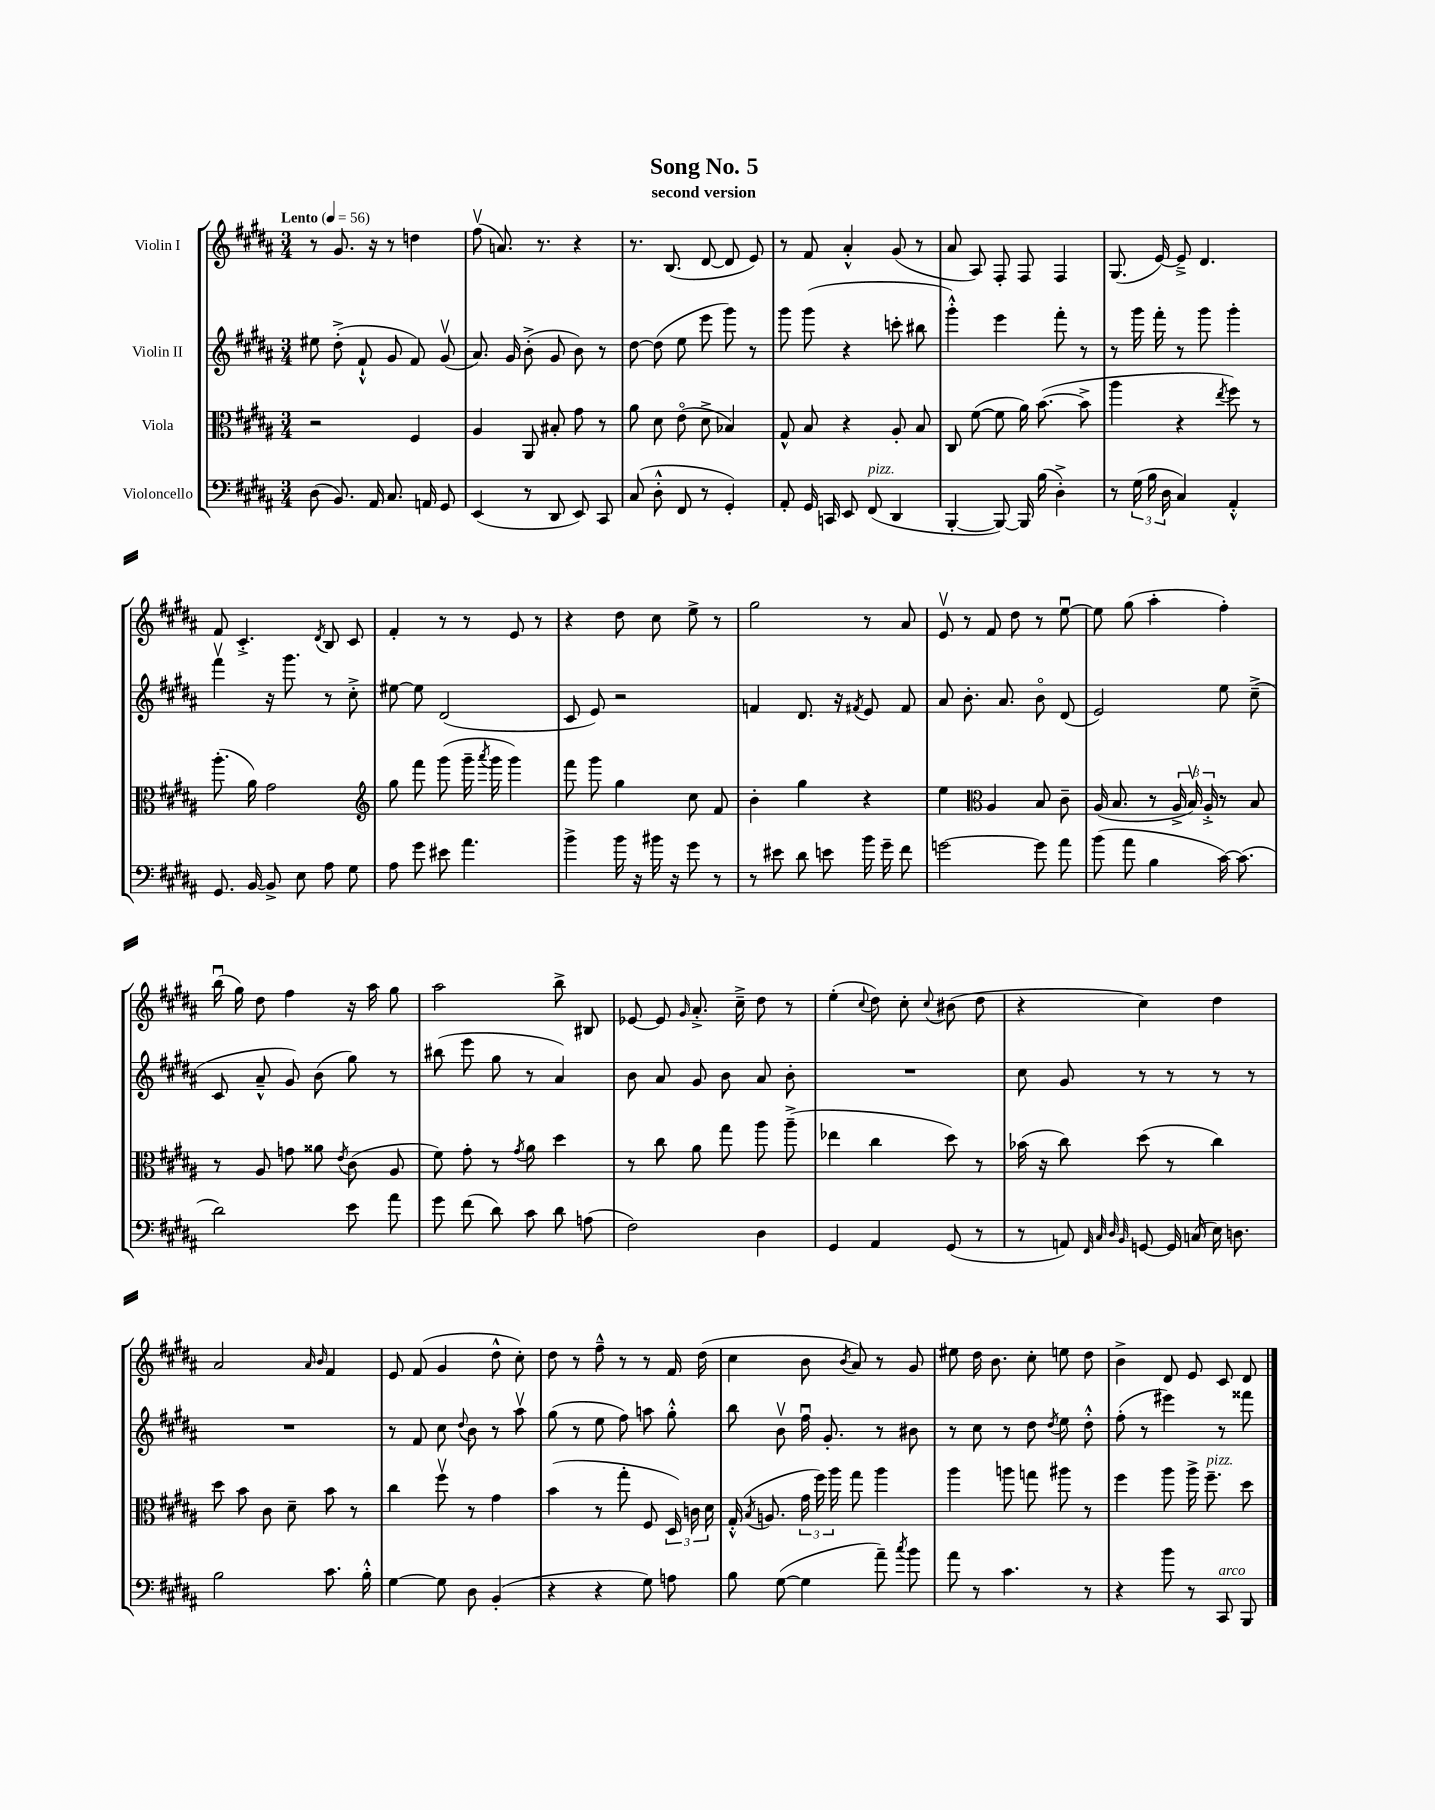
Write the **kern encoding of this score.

**kern	**kern	**kern	**kern
*part4	*part3	*part2	*part1
*staff4	*staff3	*staff2	*staff1
*I"Violoncello	*I"Viola	*I"Violin II	*I"Violin I
*clefF4	*clefC3	*clefG2	*clefG2
*k[f#c#g#d#a#]	*k[f#c#g#d#a#]	*k[f#c#g#d#a#]	*k[f#c#g#d#a#]
*M3/4	*M3/4	*M3/4	*M3/4
*MM56	*MM56	*MM56	*MM56
=1	=1	=1	=1
!	!	!	!LO:TX:a:B:t=Lento
(8D#\	2r	8ee#X\	8r
8.BB/)	.	(8dd#'^\	8.g#/
.	.	8f#`^^/	.
16AA#/	.	.	16r
8.C#/	.	8g#/	8r
.	4F#/	8f#/)	4ddn\
16AAn/	.	.	.
8GG#/	.	(8g#v/	.
=2	=2	=2	=2
(4EE/	4A#/	8.a#/)	(8ff#v\
.	.	.	8.an/)
.	.	16g#/	.
8r	8AA#/	(8b'^\	.
.	.	.	8.r
8DD#/	8B#X'/	8g#/	.
8EE/)	8g#\	8b\)	4r
8CC#/	8r	8r	.
=3	=3	=3	=3
(8C#/	8a#\	[8dd#\	8.r
8D#'^^\	8d#\	(8dd#\]	.
.	.	.	(8.B/
8FF#/	(8e\	8ee\	.
8r	8d#^\	8eee\	[8d#/
4GG#'/)	4B-X/)	8ggg#\)	8d#/]
.	.	8r	8e/)
=4	=4	=4	=4
8AA#'/	8G#^^/	8ggg#\	8r
16GG#/	8B/	(8ggg#\	8f#/
16CCn/	.	.	.
8EE/	4r	4r	4a#'^^/
!LO:TX:a:i:t=pizz.	!	!	!
(8FF#/	.	.	.
4DD#/	8A#'/	8cccn'\	(8g#/
.	8B/	8bb#X\	8r
=5	=5	=5	=5
[4BBB'/	8C#/	4ggg#'^^\)	8a#/
.	([8f#\	.	8A#/)
8BBB/_)	8f#\]	4eee\	8F#'/
16BBB/]	16a#\)	.	8F#/
(16B\	([8.b\	.	.
4D#'^\)	.	8fff#'\	4F#/
.	8b^\]	8r	.
=6	=6	=6	=6
8r	4aa#\	8r	(8.G#/
(24G#\	.	16ggg#\	.
24B\	.	.	.
.	.	16fff#'\	[16e/)
24D#\	.	.	.
4C#/)	4r	8r	8e~^/]
.	.	8ggg#\	4.d#/
.	8qee/	.	.
4AA#'^^/	8ff#\)	4ggg#'\	.
.	8r	.	.
!!LO:LB:g=z
=7	=7	=7	=7
8.GG#/	(8.aa#'\	4fff#v\	8f#/
.	.	.	4.c#'^/
[16BB/	16a#\)	.	.
8BB^/]	2g#\	16r	.
.	.	8.ggg#\	.
8E\	.	.	.
.	.	.	8qd#/
8A#\	.	8r	8B/
8G#\	.	8cc#'^\	8c#/
=8	=8	=8	=8
*	*clefG2	*	*
8A#\	8gg#\	[8ee#X\	4f#'/
8g#\	8fff#\	8ee#\]	.
8e#X\	(8ggg#\	(2d#/	8r
4.a#\	16ggg#~\	.	8r
.	8qaaa#/	.	.
.	16ggg#\	.	.
.	4ggg#\)	.	8e/
.	.	.	8r
=9	=9	=9	=9
4b^\	8fff#\	8c#/	4r
.	8ggg#\	8e/)	.
16b\	4gg#\	2r	8dd#\
16r	.	.	.
16b#X\	.	.	8cc#\
16r	.	.	.
8g#\	8cc#\	.	8ee^\
8r	8f#/	.	8r
=10	=10	=10	=10
8r	4b'\	4fn/	2gg#\
8e#X\	.	.	.
8d#\	4gg#\	8.d#/	.
8en\	.	.	.
.	.	16r	.
.	.	8qf#X/	.
16b\	4r	8e/	8r
16g#~\	.	.	.
8f#\	.	8f#/	8a#/
=11	=11	=11	=11
[2gn\	4ee\	8a#/	8ev/
.	.	8.b'\	8r
*	*clefC3	*	*
.	4A#/	.	8f#/
.	.	8.a#/	.
.	.	.	8dd#\
8g\]	8B/	8b\	8r
8a#\	8c#~\	(8d#/	[8eeu\
=12	=12	=12	=12
(8b\	(16A#/	2e/)	8ee\]
.	8.B/	.	.
8a#\	.	.	(8gg#\
4B\	8r	.	4aa#'\
.	24A#^/	.	.
.	24Bv/)	.	.
.	24A#'^/	.	.
[16c#\)	8r	8ee\	4ff#'\)
(8.c#\]	.	.	.
.	8B/	(8cc#~^\	.
!!LO:LB:g=z
=13	=13	=13	=13
2d#\)	8r	8c#/	(16bbu\
.	.	.	16gg#\)
.	8A#/	8a#~^^/	8dd#\
.	8gn\	8g#/)	4ff#\
.	8a##X\	(8b\	.
.	8qe/	.	.
8e\	(8c#\	8gg#\)	16r
.	.	.	16aa#\
8a#\	8A#/	8r	8gg#\
=14	=14	=14	=14
8g#\	8f#\)	(8bb#X\	2aa#\
(8f#\	8g#'\	8eee\	.
8d#\)	8r	8gg#\	.
.	8qg#/	.	.
8c#\	8a#\	8r	.
8d#\	4dd#\	4a#/)	8bb^\
(8An\	.	.	8B#X/
=15	=15	=15	=15
2F#\)	8r	8b\	[8e-X/
.	8cc#\	8a#/	8e-/]
.	.	.	16qqg#/
.	8a#\	8g#/	8.a#'^/
.	8gg#\	8b\	.
.	.	.	16cc#~^\
4D#\	8aa#\	8a#/	8dd#\
.	(8aa#~^\	8b'\	8r
=16	=16	=16	=16
4GG#/	4ee-X\	2.r	(4ee'\
.	.	.	8qqcc#/
4AA#/	4cc#\	.	8dd#\)
.	.	.	8cc#'\
.	.	.	8qqcc#/
(8GG#/	8dd#\)	.	(8b#X\
8r	8r	.	8dd#\
=17	=17	=17	=17
8r	(16b-X\	8cc#\	4r
.	16r	.	.
8AAn/)	8cc#\)	8g#/	.
32qqFF#/	.	.	.
32qqC#/	.	.	.
32qqD#/	.	.	.
32qqBB/	.	.	.
[8GGn/	(8dd#\	8r	4cc#\)
16GG/]	8r	8r	.
(16Cn/	.	.	.
16E\)	4cc#\)	8r	4dd#\
8.Dn\	.	.	.
.	.	8r	.
!!LO:LB:g=z
=18	=18	=18	=18
2B\	8dd#\	2.r	2a#/
.	8b\	.	.
.	8c#\	.	.
.	8d#~\	.	.
.	.	.	16qqa#/
.	.	.	16qqb/
8.c#\	8b\	.	4f#/
.	8r	.	.
16B'^^\	.	.	.
=19	=19	=19	=19
[4G#\	4cc#\	8r	8e/
.	.	8f#/	(8f#/
8G#\]	8ff#v\	8cc#\	4g#/
.	.	8qqdd#/	.
8D#\	8r	8b\	.
(4BB'/	4g#\	8r	8dd#^^\
.	.	8aa#v\	8cc#'\)
=20	=20	=20	=20
4r	(4b\	(8gg#\	8dd#\
.	.	8r	8r
4r	8r	8ee\	8ff#~^^\
.	8gg#'\	8ff#\)	8r
8G#\)	8F#/	8aan\	8r
8An\	24D#/)	8gg#'^^\	16f#/
.	24cn\	.	.
.	.	.	(16dd#\
.	24d#\	.	.
=21	=21	=21	=21
8B\	(16G#'^^/	8bb\	4cc#\
.	8qB/	.	.
.	8.An/	.	.
([8G#\	.	8bv\	.
4G#\]	24g#\	16ff#u\	8b\
.	24ff#\)	.	.
.	.	8.g#'/	.
.	24aa#\	.	.
.	.	.	8qb/
.	8gg#\	.	8a#/)
8a#~\)	4aa#\	8r	8r
8qcc#/	.	.	.
8b\	.	8b#X\	8g#/
=22	=22	=22	=22
8a#\	4aa#\	8r	8ee#X\
8r	.	8cc#\	16dd#\
.	.	.	8.b\
4.c#\	8aan\	8r	.
.	8ggn\	8dd#\	8cc#'\
.	.	8qdd#/	.
.	8aa#X\	8ee\	8een\
8r	8r	8dd#'^^\	8dd#\
=23	=23	=23	=23
4r	4ff#\	(8ff#'\	4b^\
.	.	8r	.
8b\	8aa#\	4eee#X\)	8d#/
8r	16aa#^\	.	8e/
!	!LO:TX:a:i:t=pizz.	!	!
.	8.ff#~\	.	.
!LO:TX:a:i:t=arco	!	!	!
8CC#/	.	8r	8c#/
8BBB/	8dd#\	8fff##X\	8d#/
==	==	==	==
*-	*-	*-	*-
